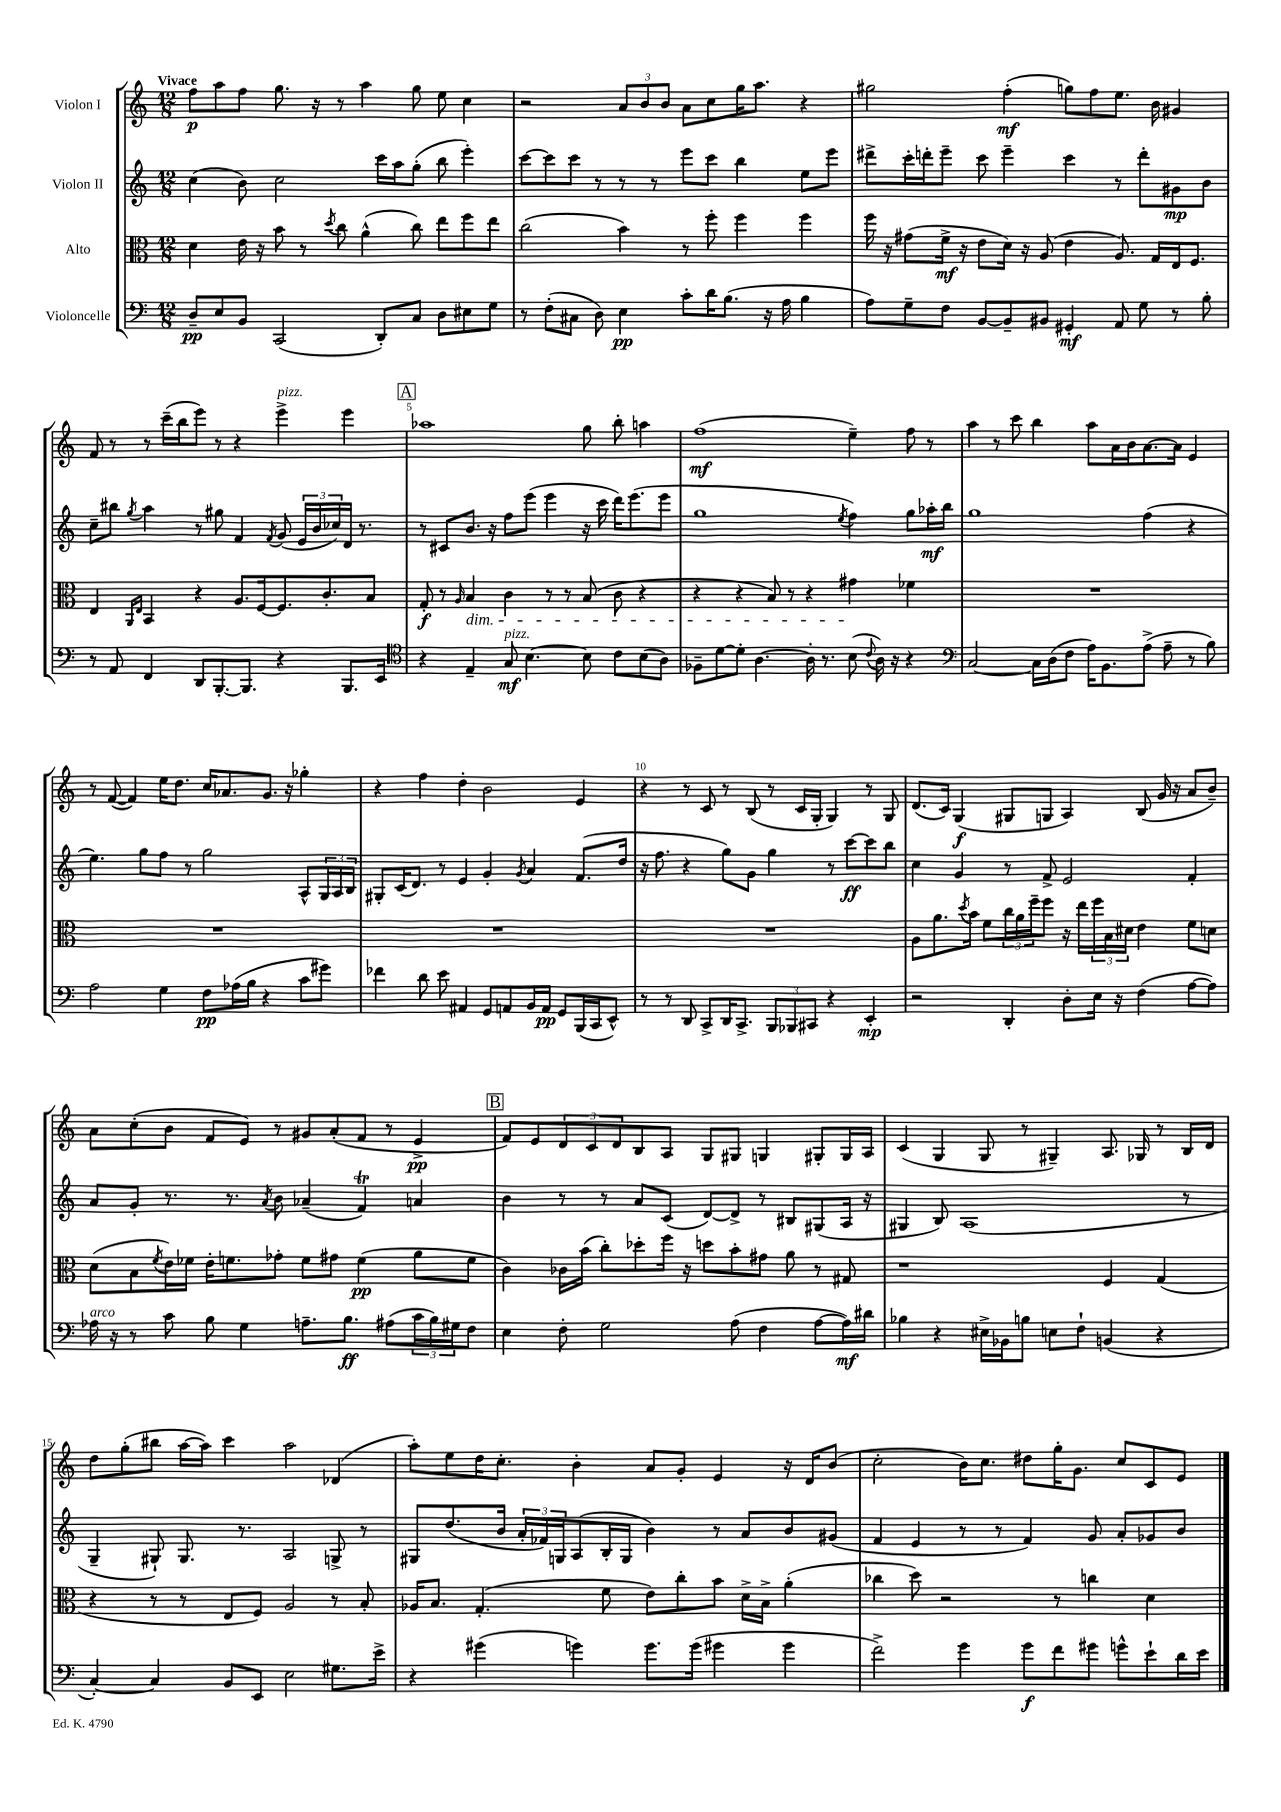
<<
\new StaffGroup <<
\new Staff = "s0" \with { instrumentName = "Violon I" } {
    \clef treble \key c \major \numericTimeSignature \time 12/8 \tempo "Vivace"
    f''8\p a''8 f''8 g''8. r16 r8 a''4 g''8 e''8 c''4 |
    r2 \tuplet 3/2 { a'8 b'8 b'8 } a'8 c''8 g''16 a''8. r4 |
    gis''2 f''4-.\mf( g''8) f''8 e''8. b'16 gis'4 |
    f'8 r8 r8 c'''16--( b''16 e'''8) r8 r4 e'''4->^\markup { \italic "pizz." } e'''4 |
    \mark \markup { \box "A" } aes''1 g''8 b''8-. a''4 |
    f''1\mf( e''4--) f''8 r8 |
    a''4 r8 c'''8 b''4 a''8 a'16 b'16 a'8.~ a'16 e'4 |
    r8 f'8~( f'4) e''16 d''8. c''16 aes'8. g'8. r16 ges''4-. |
    r4 f''4 d''4-. b'2 e'4 |
    r4 r8 c'8 r8 b8( r8 c'16 g16-. g4) r8 g8 |
    d'8.( c'16) g4\f( gis8 g8 a4) b8( g'16 r16 a'8 b'8--) |
    a'8 c''8-.( b'8 f'8 e'8) r8 gis'8 a'8-.( f'8 r8 e'4->\pp |
    \mark \markup { \box "B" } f'8) e'8 \tuplet 3/2 { d'8 c'8 d'8 } b8 a8 g8 gis8 g4 gis8-. gis16 a16 |
    c'4( g4 g8 r8 gis4--) a8. ges16 r8 b16 d'16 |
    d''8 g''8-.( bis''8 a''16~ a''16) c'''4 a''2 des'4( |
    a''8-.) e''8 d''16 c''8.-. b'4-. a'8 g'8-. e'4 r16 d'16 b'8( |
    c''2-. b'16) c''8. dis''8 g''16-. g'8. c''8 c'8 e'8 \bar "|." |
}
\new Staff = "s1" \with { instrumentName = "Violon II" } {
    \clef treble \key c \major \numericTimeSignature \time 12/8
    c''4( b'8) c''2 c'''16 a''16 g''8-.( b''8 e'''4-.) |
    c'''8~ c'''8 c'''8 r8 r8 r8 e'''8 c'''8 b''4 e''8 e'''8 |
    dis'''8-> c'''16-. d'''16-. e'''8-- c'''8 e'''4-- c'''4 r8 d'''8-. gis'8\mp b'8 |
    c''8-- bis''8 \acciaccatura { g''8 } a''4 r8 gis''8 f'4 \acciaccatura { f'8 } g'8( \tuplet 3/2 { e'16 b'16 ces''16) } d'16 r8. |
    \mark \markup { \box "A" } r8 cis'8 b'8. r16 f''8 e'''8( e'''4 r16 c'''16 d'''16) e'''8.( e'''8 |
    g''1 \acciaccatura { e''8 } f''4) g''8 aes''16-.\mf b''16 |
    g''1 f''4( r4 |
    e''4.) g''8 f''8 r8 g''2 a8-^ \tuplet 3/2 { g16 a16 b16 } |
    gis8-. c'16( d'8.) r8 e'4 g'4-. \acciaccatura { g'8 } a'4 f'8.( d''16 |
    r16 f''8. r4 g''8) g'8 g''4 r8 c'''8~\ff c'''8 b''8 |
    c''4 g'4 r8 f'8-> e'2 f'4-. |
    a'8 g'8-. r8. r8. \acciaccatura { a'8 } b'8 aes'4--( f'4\trill) a'4 |
    \mark \markup { \box "B" } b'4 r8 r8 a'8 c'8( d'8~) d'8-> r8 bis8 gis8( a16 r16 |
    gis4 b8) a1( r8 |
    g4-- gis8-!) gis8. r8. a2 g8-> r8 |
    gis8 d''8.( b'16 \tuplet 3/2 { a'16-. fes'16) g16 } a8( b16-. g16 b'4) r8 a'8 b'8 gis'8( |
    f'4 e'4 r8 r8 f'4) g'8 a'8-. ges'8 b'8 \bar "|." |
}
\new Staff = "s2" \with { instrumentName = "Alto" } {
    \clef alto \key c \major \numericTimeSignature \time 12/8
    d'4 e'16 r16 b'8 r8 \acciaccatura { d''8 } c''8 a'4-^( c''8) e''8 f''8 e''8 |
    c''2( b'4) r8 f''8-. f''4 f''4 |
    f''16 r16 gis'8( f'16->\mf r16 e'8 d'16) r16 a8( e'4 a8.) g16 e16 f8. |
    e4 \grace { a,16 e16 } b,4 r4 a8. f16~ f8. c'8.-. b8 |
    \mark \markup { \box "A" } g8-.\f r8 \grace { a16 } b4\dim c'4 r8 r8 b8( c'8 r4 |
    r4 r4 b8) r8 r4 gis'4\! fes'4 |
    R1. |
    R1. |
    R1. |
    R1. |
    a8 a'8. \acciaccatura { d''8 } b'16 f'8 \tuplet 3/2 { c''16 a'16 f''16-- } f''8 r16 e''16 \tuplet 3/2 { f''16 b16 dis'16 } e'4 f'8 d'8 |
    d'8( b8 \acciaccatura { f'8 } e'16) fes'16 e'16-. f'8. ges'8-. f'8 gis'8 f'4\pp( a'8 f'8 |
    \mark \markup { \box "B" } c'4) ces'16 b'16( c''8-.) des''8-. f''16 r16 d''8 b'8-. gis'8 a'8 r8 gis8 |
    r1 f4 g4( |
    r4 r8 r8 e8 f8) a2 r8 b8-. |
    aes16 b8. g4.-.( f'8 e'8) c''8-. b'8 d'16-> b16-> a'4-.( |
    ces''4 d''8) r2 r8 c''4 d'4 \bar "|." |
}
\new Staff = "s3" \with { instrumentName = "Violoncelle" } {
    \clef bass \key c \major \numericTimeSignature \time 12/8
    d8--\pp e8 b,8 c,2( d,8-.) c8 d8 eis8 g8 |
    r8 f8-.( cis8 d8) e4\pp c'8-. d'16 b8.( r16 a16 b4 |
    a8) g8-- f8 b,8~ b,8-- bis,8 gis,4-.\mf a,8 g8 r8 b8-. |
    r8 a,8 f,4 d,8 b,,8.~-. b,,8. r4 b,,8. e,16 |
    \mark \markup { \box "A" } \clef tenor r4 e4-- g8\mf^\markup { \italic "pizz." } b4.~ b8 c'8 b8( a8) |
    fes8-- d'8~ d'8-. a4.~ a16-. r8. b8( \appoggiatura { c'8 } a16) r16 r4 |
    \clef bass c2~ c16 d16( f8 a16) b,8. a8->( a8-- r8 b8) |
    a2 g4 f8\pp aes16( b16 r4 c'8 gis'8) |
    fes'4 d'8 e'8 ais,4 g,8 a,8 b,16 a,16\pp g,8 b,,16( c,16 e,8-^) |
    r8 r8 d,8 c,8-> d,16 c,8.-> \tuplet 3/2 { b,,8 bes,,8 cis,8 } r4 e,4-.\mp |
    r2 d,4-. d8-. e16 r16 f4( a8~ a8) |
    aes16^\markup { \italic "arco" } r16 r8 c'8 b8 g4 a8.-- b8.\ff ais8( \tuplet 3/2 { c'16 b16) gis16 } f8 |
    \mark \markup { \box "B" } e4 f8-. g2 a8( f4 a8~ a16\mf) dis'16 |
    bes4 r4 eis16-> bes,16 b8 e8 f8-! b,4( r4 |
    c4~-.) c4 b,8 e,8 e2 gis8. e'16-> |
    r4 gis'4( g'4) g'8. g'16( gis'4 gis'4 |
    f'2->) g'4 g'8\f f'8 gis'8 g'8-^ e'8-! d'16 e'16 \bar "|." |
}
>>
>>
\layout { \context { \Score \override BarNumber.break-visibility = ##(#f #t #t) barNumberVisibility = #(every-nth-bar-number-visible 5) } }
